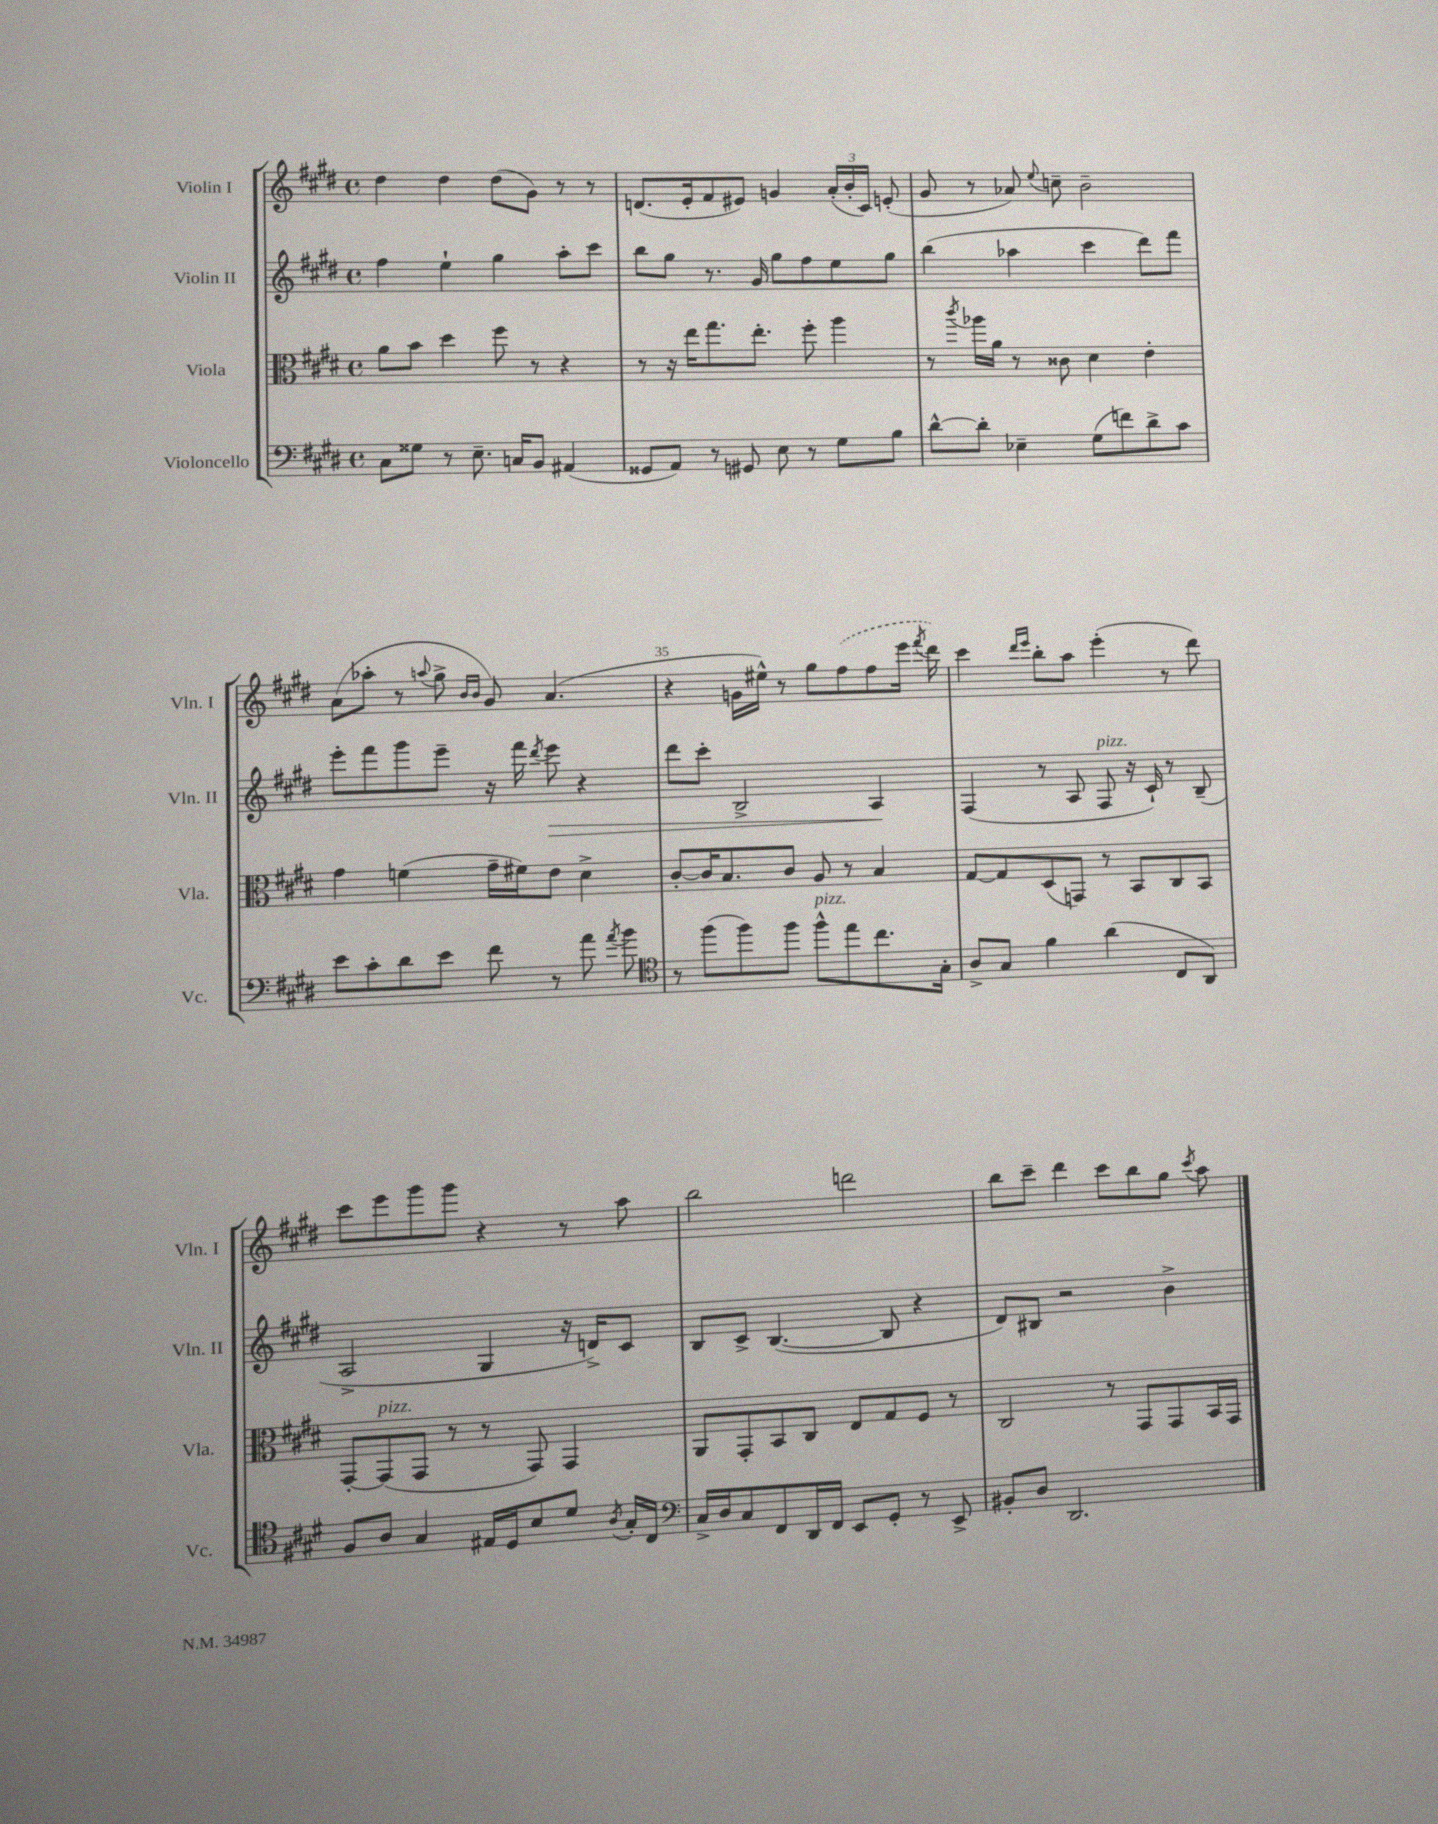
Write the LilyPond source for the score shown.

<<
\new StaffGroup <<
\new Staff = "s0" \with { instrumentName = "Violin I" shortInstrumentName = "Vln. I" } {
    \clef treble \key e \major \defaultTimeSignature \time 4/4
    \autoBeamOff dis''4 dis''4 dis''8[( gis'8]) r8 r8 |
    d'8.[( e'16-. fis'8 eis'8]) g'4 \tuplet 3/2 { a'16[-.( b'16-. cis'16]) } e'8-.( |
    gis'8 r8 aes'8) \appoggiatura { e''8 } c''8-- b'2-- |
    a'8[( aes''8]-. r8 \appoggiatura { a''8 } gis''8-> \grace { b'16[ b'16] } gis'8) a'4.( |
    r4 g'16[ eis''16]-^) r8 gis''8[ \once \slurDashed fis''8( fis''8 e'''16] \acciaccatura { fis'''8 } dis'''16) |
    cis'''4 \grace { dis'''16[ e'''16] } b''8[-. a''8] e'''4-.( r8 dis'''8) |
    cis'''8[ e'''8 gis'''8 gis'''8] r4 r8 a''8 |
    b''2 d'''2 |
    b''8[ cis'''8]-- dis'''4 cis'''8[ b''8 gis''8] \acciaccatura { cis'''8 } a''8 \bar "|." |
}
\new Staff = "s1" \with { instrumentName = "Violin II" shortInstrumentName = "Vln. II" } {
    \clef treble \key e \major \defaultTimeSignature \time 4/4
    \autoBeamOff fis''4 e''4-! gis''4 a''8[-. cis'''8] |
    b''8[ gis''8] r8. gis'16 gis''8[ fis''8 e''8 gis''8] |
    b''4( aes''4 cis'''4 dis'''8[) fis'''8] |
    e'''8[-. fis'''8 gis'''8 e'''8]-- r16 fis'''16 \acciaccatura { dis'''8 } e'''8\> r4 |
    dis'''8[ cis'''8]-. b2-> a4\! |
    fis4( r8 a8 fis8^\markup { \italic "pizz." } r16 cis'16-!) r8 b8--( |
    a2-> gis4 r16 d'16[->) cis'8] |
    b8[ cis'8]-> b4.~( b8 r4 |
    dis'8[) bis8] r2 b'4-> \bar "|." |
}
\new Staff = "s2" \with { instrumentName = "Viola" shortInstrumentName = "Vla." } {
    \clef alto \key e \major \defaultTimeSignature \time 4/4
    \autoBeamOff a'8[ b'8] dis''4 fis''8 r8 r4 |
    r8 r16 e''16[ gis''8. e''8.]-. fis''8-. a''4 |
    r8 \acciaccatura { cis'''8 } aes''16[ a'16] r8 cisis'8 dis'4 e'4-. |
    gis'4 f'4( gis'16[-- fis'16) e'8] dis'4-> |
    cis'8[~-. cis'16 b8. cis'8] a8 r8 b4 |
    gis8[~ gis8 dis8( g,8]) r8 b,8[ cis8 b,8] |
    gis,8[~-. gis,8^\markup { \italic "pizz." }( gis,8] r8 r8 gis,8) gis,4 |
    a,8[ gis,8-. b,8 cis8] e8[ gis8 fis8] r8 |
    cis2 r8 gis,8[ gis,8 b,16 gis,16] \bar "|." |
}
\new Staff = "s3" \with { instrumentName = "Violoncello" shortInstrumentName = "Vc." } {
    \clef bass \key e \major \defaultTimeSignature \time 4/4
    \autoBeamOff cis8[ gisis8] r8 e8.-- c16[ b,8] ais,4( |
    gisis,8[ a,8]) r8 gis,8 e8 r8 gis8[ b8] |
    dis'8[~-^ dis'8]-. ees4-- gis8[( f'8) dis'8-> cis'8] |
    e'8[ cis'8-. dis'8 e'8] fis'8 r8 a'8 \acciaccatura { a'8 } b'8 |
    \clef tenor r8 fis''8[( fis''8) fis''8] fis''8[-^^\markup { \italic "pizz." } e''8 cis''8. gis16]-. |
    a8[-> gis8] fis'4 a'4( cis8[ a,8]) |
    fis8[ a8] gis4 eis16[ dis16 b8 dis'8] \acciaccatura { a8 } gis16[-. cis16] |
    \clef bass cis16[-> dis16 cis8 fis,8 dis,16 fis,16] e,8[ gis,8]-. r8 e,8-> |
    bis,8[-. dis8] dis,2. \bar "|." |
}
>>
>>
\layout { \context { \Score currentBarNumber = #31 \override BarNumber.break-visibility = ##(#f #t #t) barNumberVisibility = #(every-nth-bar-number-visible 5) } }
